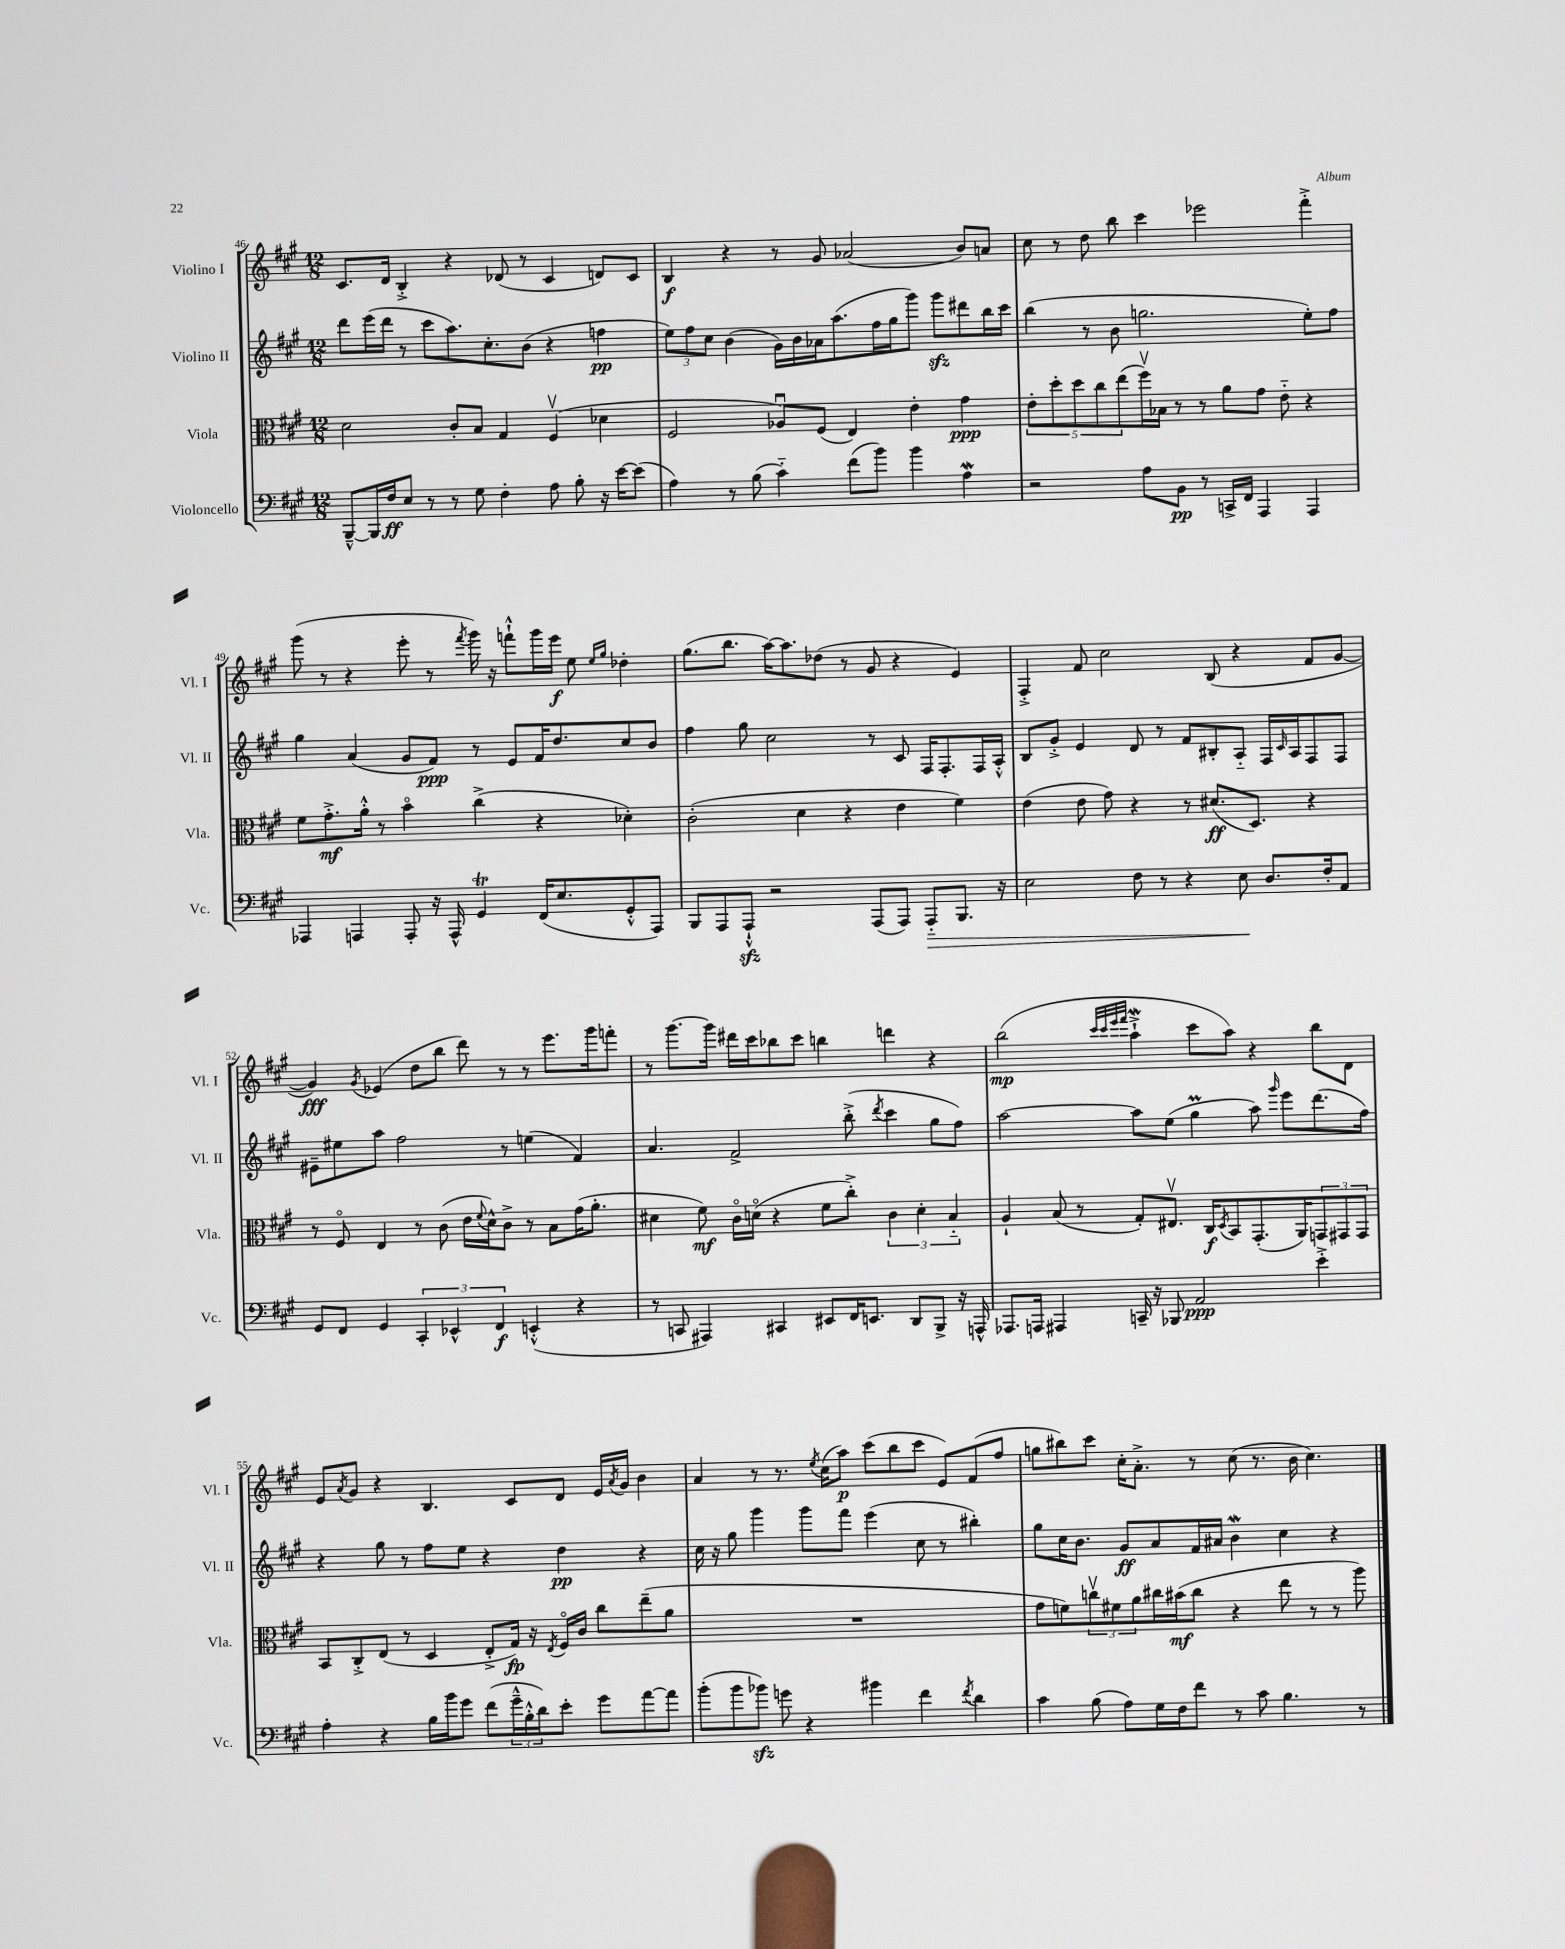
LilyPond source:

<<
\new StaffGroup <<
\new Staff = "s0" \with { instrumentName = "Violino I" shortInstrumentName = "Vl. I" } {
    \clef treble \key a \major \numericTimeSignature \time 12/8
    cis'8. d'16 b4-.-> r4 des'8( r8 cis'4 d'8) cis'8 |
    b4\f r4 r8 gis'8 aes'2( b'8) a'8 |
    cis''8 r8 d''8 b''8 cis'''4 ees'''2 fis'''4-.-> |
    gis'''8( r8 r4 e'''8-. r8 \acciaccatura { fis'''8 } gis'''16) r16 f'''8-!-^ gis'''16 e'''16\f e''8 \grace { e''16 gis''16 } des''4-. |
    gis''8.( b''8. a''16~) a''8. des''8( r8 gis'8 r4 e'4) |
    fis4-.-> fis'8 cis''2 b8( r4 fis'8 gis'8~ |
    gis'4\fff) \acciaccatura { gis'8 } ees'4( d''8 b''8 d'''8) r8 r8 e'''8. gis'''16 f'''8-. |
    r8 gis'''8.~ gis'''16 dis'''16 cis'''16 bes''8 cis'''8 b''4 d'''4 r4 |
    b''2\mp( \grace { cis'''32 cis'''32 e'''32 fis'''32 } a''4-!->\mordent cis'''8 a''8) r4 b''8 d'8 |
    e'8 \acciaccatura { a'8 } gis'8 r4 b4. cis'8 d'8 e'16 \acciaccatura { a'8 } gis'16 b'4 |
    a'4 r8 r8. \acciaccatura { e''8 } cis''16( a''8\p) cis'''8( b''8 cis'''8 e'8) fis'8( fis''8 |
    g''8 bis''8) cis'''8 cis''16-. a'8.-.-> r8 cis''8( r8. b'16 cis''4.) \bar "|." |
}
\new Staff = "s1" \with { instrumentName = "Violino II" shortInstrumentName = "Vl. II" } {
    \clef treble \key a \major \numericTimeSignature \time 12/8
    d'''8 e'''16( d'''16 r8 cis'''8 a''8.) cis''8.-. b'8( r4 f''4\pp |
    \tuplet 3/2 { e''8) fis''8 cis''8 } b'4( gis'16) b'16 aes'16 a''8.( fis''16 gis''16 gis'''8) gis'''8\sfz dis'''8 b''16 cis'''16 |
    b''4( r8 b'8 g''2. e''8-.) fis''8 |
    gis''4 a'4( gis'8 fis'8\ppp) r8 e'8 fis'16 d''8. cis''8 b'8 |
    fis''4 gis''8 cis''2 r8 cis'8 fis16 fis8.-. fis16 a16-.-^ |
    b8 gis'8-.-> e'4 d'8 r8 fis'8 bis8-. a8-_ fis16 \grace { cis'16 } a16 fis8 fis8 |
    eis'8-- eis''8 a''8 fis''2 r8 e''4( fis'4) |
    a'4. fis'2-> b''8-.->( \acciaccatura { d'''8 } cis'''4 gis''8 fis''8) |
    a''2~ a''8 e''8( gis''4\prall a''8) \grace { gis'''16 } e'''8 d'''8.( fis''16) |
    r4 gis''8 r8 fis''8 e''8 r4 d''4\pp r4 |
    cis''16 r16 gis''8 gis'''4 gis'''8 fis'''8 e'''4( cis''8 r8 bis''4-.) |
    gis''8 cis''16 b'8. gis'8\ff a'8 fis'16 ais'16 b'4\mordent cis''4 r4 \bar "|." |
}
\new Staff = "s2" \with { instrumentName = "Viola" shortInstrumentName = "Vla." } {
    \clef alto \key a \major \numericTimeSignature \time 12/8
    d'2 cis'8-. b8 gis4 fis4\upbow( des'4 |
    fis2 aes8\downbow) fis8( e4) e'4-. gis'4\ppp |
    \tuplet 5/4 { e'8-. d''8-. d''8 cis''8 e''8( } fis''16\upbow) bes16 r8 r8 a'8 gis'8 e'8-_ r4 |
    fis'8 gis'8.-.->\mf a'16-.-^ r8 b'4\flageolet cis''4->( r4 des'4-.) |
    cis'2-.( d'4 r4 e'4 fis'4) |
    e'4( e'8 gis'8) r4 r8 dis'8.\ff( d8.) r4 |
    r8 fis8\flageolet e4 r8 cis'8( e'16 \appoggiatura { fis'8 } d'16-^) cis'8-> r8 b8 gis'16( a'8.-. |
    dis'4 fis'8\mf) cis'16\flageolet d'16\flageolet( r4 fis'8 cis''8-.->) \tuplet 3/2 { cis'4 d'4-. b4-_ } |
    a4-! b8( r8 gis8-.) eis8.\upbow cis16\f \acciaccatura { d8 } b,8 gis,8.-.( a,16) \tuplet 3/2 { g,8 gis,8 gis,8 } |
    b,8 cis8-.-> e8( r8 d4 e8-.-> gis16\fp) r16 \acciaccatura { e8 } fis16\flageolet cis'16 cis''8 e''8--( a'8 |
    R1. |
    gis'8 f'8) \tuplet 3/2 { c''8\upbow fis'8 a'8 } cis''16 bis'16\mf( cis''8 r4 e''8 r8 r8 a''8) \bar "|." |
}
\new Staff = "s3" \with { instrumentName = "Violoncello" shortInstrumentName = "Vc." } {
    \clef bass \key a \major \numericTimeSignature \time 12/8
    b,,8~---^ b,,16 fis16\ff e8 r8 r8 gis8 fis4-. a8 b8-. r16 e'16~ e'8( |
    a4) r8 b8( cis'4-_) fis'8( b'8) b'4 a4\mordent |
    r2 a8 b,8\pp r8 c,16-> fis,16 a,,4 a,,4 |
    aes,,4 a,,4 a,,8-. r16 a,,16-^ gis,4\trill fis,16( e8. gis,8-.-^ a,,8) |
    b,,8 a,,8 a,,8-!-^\sfz r2 a,,8( a,,8) a,,8-_\> b,,8. r16 |
    e2 fis8 r8 r4 e8\! d8. fis16-. a,8 |
    gis,8 fis,8 gis,4 \tuplet 3/2 { cis,4-. ees,4-^ fis,4\f } e,4-.-^( r4 |
    r8 c,8 ais,,4) cis,4 eis,8 fis,16 e,8. d,8 b,,8-> r16 a,,16-^ |
    aes,,8. a,,16 ais,,4 c,16-- r16 bes,,8 a,2\ppp e'4-.-> |
    a4-. r4 b16 b'16 gis'8 fis'8( \tuplet 3/2 { gis'16---^ b16-.-^ d'16) } e'8-. gis'8 a'8~ a'8 |
    b'8-.( b'8 bes'8\sfz) g'8 r4 bis'4 fis'4 \acciaccatura { fis'8 } d'4 |
    cis'4 b8( a8) gis16 fis16 fis'8 r8 cis'8 b4. r8 \bar "|." |
}
>>
>>
\layout { \context { \Score currentBarNumber = #46 } }
